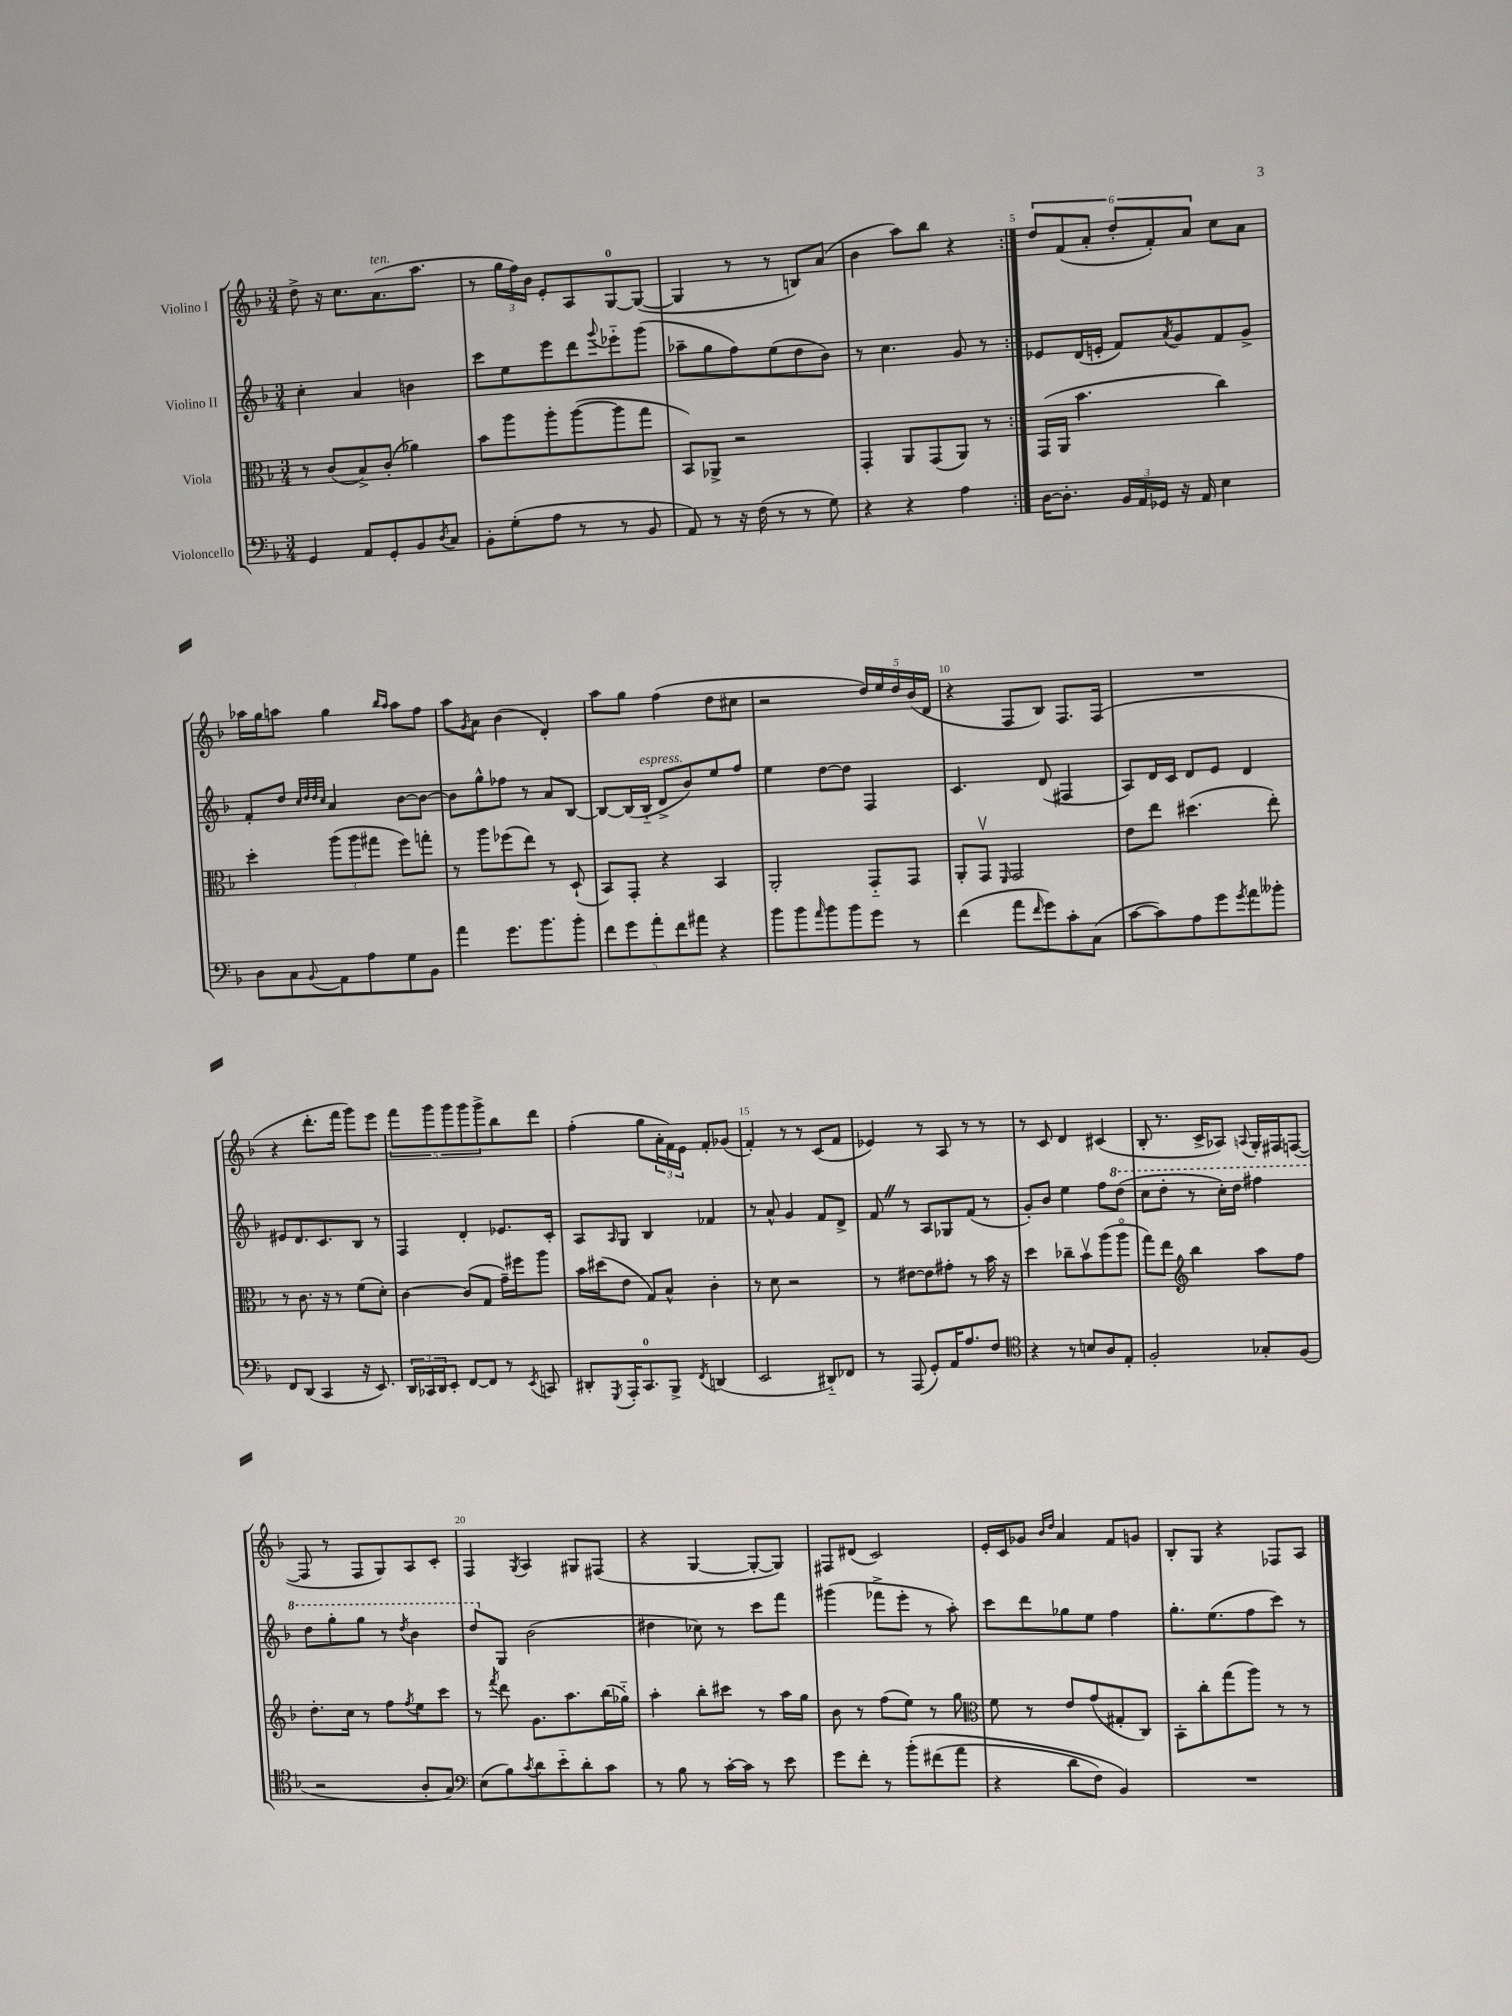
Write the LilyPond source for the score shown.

<<
\new StaffGroup <<
\new Staff = "s0" \with { instrumentName = "Violino I" } {
    \clef treble \key f \major \numericTimeSignature \time 3/4
    \repeat volta 2 { d''8-> r16 c''8. a'8.^\markup { \italic "ten." }( a''8. |
    r8 \tuplet 3/2 { g''16 f''16) bes'16 } e'8-. a8 g8-0~ g8~( |
    g4 r8 r8 b8) a'8( |
    bes'4 a''8) bes''8 r4 | }
    \tuplet 6/4 { d''8 f'8( a'8-. d''8-. f'8-.) a'8 } c''8 a'8 |
    aes''16 g''16 a''8 g''4 \grace { bes''16 a''16 } a''8 f''8 |
    a''8 \acciaccatura { g'8 } a'8 bes'4( d'4-.) |
    a''8 g''8 f''4( d''8 cis''8 |
    r2 \tuplet 5/4 { d''16) e''16 d''16 bes'16( d'16 } |
    r4 f8 bes8) f8. f16( |
    R2. |
    r4 d'''8.-. f'''16 g'''8) e'''8 |
    \tuplet 5/4 { f'''8 g'''8 g'''8 g'''8 g'''8-> } bes''8 d'''8 |
    f''4-.( g''8 \tuplet 3/2 { a'16-. f'16) e'16 } f'8-. ges'8( |
    f'4-.) r8 r8 c'8( f'8 |
    ees'4) r8 a8 r8 r8 |
    r8 c'8 d'4 cis'4( |
    bes8-. r8. c'16-> aes8) \appoggiatura { a8 } g16-. fis16 f8~( |
    f8 r8 f8 g8) a8 c'8-. |
    f4 \acciaccatura { g8 } a4 gis8 fis8( |
    r4 g4~ g8~-. g8) |
    fis8 dis'8( c'2) |
    e'16-. c'16 ges'8 \grace { bes'16 d''16 } a'4 f'8 g'8 |
    bes8-. g8 r4 fes8 a8 \bar "|." |
}
\new Staff = "s1" \with { instrumentName = "Violino II" } {
    \clef treble \key f \major \numericTimeSignature \time 3/4
    \repeat volta 2 { c''4-. a'4 b'4 |
    c'''8 e''8 e'''8 d'''8 \appoggiatura { g'''8 } ees'''8-_ g'''8( |
    aes''8-- g''8 f''8) e''8( d''8 bes'8) |
    r8 c''4. g'8 r8 | }
    ees'8 d'16( e'16-. f'8) \acciaccatura { a'8 } g'8 f'8 g'8-> |
    f'8-. d''8 \grace { c''32 d''32 d''32 c''32 } a'4 bes'8~ bes'8~ |
    bes'8 g''8-^ fes''8 r8 a'8 bes8~ |
    bes8~ bes16( bes16-_^\markup { \italic "espress." } d'8-> bes'8) e''8 f''8 |
    e''4 d''8~ d''8 f4 |
    c'4. d'8( fis4 |
    a8) d'16 c'16 d'8 e'8 d'4 |
    eis'8 d'8. c'8. bes8 r8 |
    f4 d'4-. ees'8. c'16-. |
    a8 \grace { a16 } g8 bes4 fes'4 |
    r8 a'8-^ g'4 f'8 d'8-> |
    f'8 \once \override BreathingSign.text = \markup { \musicglyph "scripts.caesura.straight" } \breathe r8 a8 ges8 f'8( r8 |
    g'8-.) bes'8 e''4 f''8 \ottava #1 d'''8( |
    c'''8 d'''8-. r8 c'''16-.) d'''16 fis'''4 |
    d'''8 g'''8-. g'''8 r8 \acciaccatura { d'''8 } bes''4 |
    d'''8 \ottava #0 g8 bes'2( |
    dis''4 ces''8) r8 c'''8 f'''8 |
    gis'''4( fes'''8-> e'''8-. r8 a''8-.) |
    c'''8 d'''8 ges''8 e''8 f''4 |
    g''8.-. e''8.( f''8 c'''8) r8 \bar "|." |
}
\new Staff = "s2" \with { instrumentName = "Viola" } {
    \clef alto \key f \major \numericTimeSignature \time 3/4
    \repeat volta 2 { r8 c'8( bes8->) c'8-.( aes'4) |
    bes'8 a''8 a''8-. a''8~( a''8 g''8 |
    bes,8) aes,8-> r2 |
    g,4-. a,8 g,8( a,8) r8 | }
    g,16( a,16 bes'4. c''4) |
    d''4-. \tuplet 3/2 { a''8( a''8 gis''8 } f''8) g''8-. |
    r8 a''8 fes''8( e''8) r8 d8-!( |
    bes,8) g,8-. r4 bes,4 |
    a,2-. g,8-_ g,8 |
    a,8-. g,8\upbow \grace { f,16 } g,2 |
    e'8 e''8 dis''4.( e''8-.) |
    r8 c'8. r16 r8 f'8( d'8-.) |
    c'4~ c'8( g8 g'16--) fis''16 a''8 |
    bes'16 dis''16( e'8 g8) bes8-^ c'4-. |
    r8 d'8 r2 |
    r8 eis'8~ eis'8 gis'8-. r8 bes'16 r16 |
    d''4 ces''8-- bes'8\upbow a''8( a''8\flageolet |
    g''8) e''8 \clef treble bes''4 a''8 f''8 |
    d''8.-. c''16 r8 f''8 \acciaccatura { f''8 } e''8 c'''8 |
    r8 \acciaccatura { f'''8 } d'''8 g'8. a''8. bes''16( ges''16-_) |
    a''4-. bes''8-. cis'''8 r8 a''16 g''16 |
    bes'8 r8 f''8( e''8) r8 g''8 |
    \clef alto f'8 r8 e'8 g'8( gis8-. c8) |
    bes,8-. c''8-. g''8( a''8) r8 r8 \bar "|." |
}
\new Staff = "s3" \with { instrumentName = "Violoncello" } {
    \clef bass \key f \major \numericTimeSignature \time 3/4
    \repeat volta 2 { g,4 a,8 g,8-. bes,8 \acciaccatura { d8 } c8 |
    bes,8-. g8-.( a8 r8 r8 bes,8 |
    a,8) r8 r16 f16( r8 r8 g8) |
    r4 r4 a4 | }
    d16~ d8.-. \tuplet 3/2 { bes,16 a,16 ges,16 } r16 a,16 e4 |
    d8 c8 \appoggiatura { bes,8 } a,8 a8 g8 bes,8 |
    a'4 g'8. bes'8. bes'8-. |
    \tuplet 5/4 { f'8 g'8 a'8-. f'8 ais'8 } r4 |
    bes'8 bes'8 \grace { a'16 } bes'8 bes'8 g'8 r8 |
    f'4( a'8 \grace { f'16 } g'8) c'8-. c8( |
    c'8~ c'8) a8 g'8 \acciaccatura { g'8 } a'8 beses'8-. |
    f,8 d,8( c,4 r16 e,8.) |
    \tuplet 3/2 { d,16 ces,16 d,16 } e,8-. f,8~ f,8 r8 \acciaccatura { e,8 } c,8 |
    dis,8-. \acciaccatura { g,,8 } a,,16-. c,8.-0 bes,,8-> \acciaccatura { f,8 } d,4( |
    e,2 dis,8-_) fes,8 |
    r8 a,,8( g,8-.) a,16 a8. f8 |
    \clef tenor r4 r8 b8 a8 e8-. |
    f2-. ges8-. f8( |
    r2 a8-. g8) |
    \clef bass e8( bes8) \acciaccatura { c'8 } d'8 e'8-_ d'8-. c'8 |
    r8 bes8 r8 c'16~-. c'16 r8 e'8 |
    g'8 f'8-. r8 bes'8-.\( fis'8( a'8 |
    r4 d'8 f8) bes,4\) |
    R2. \bar "|." |
}
>>
>>
\layout { \context { \Score \override BarNumber.break-visibility = ##(#f #t #t) barNumberVisibility = #(every-nth-bar-number-visible 5) } }
